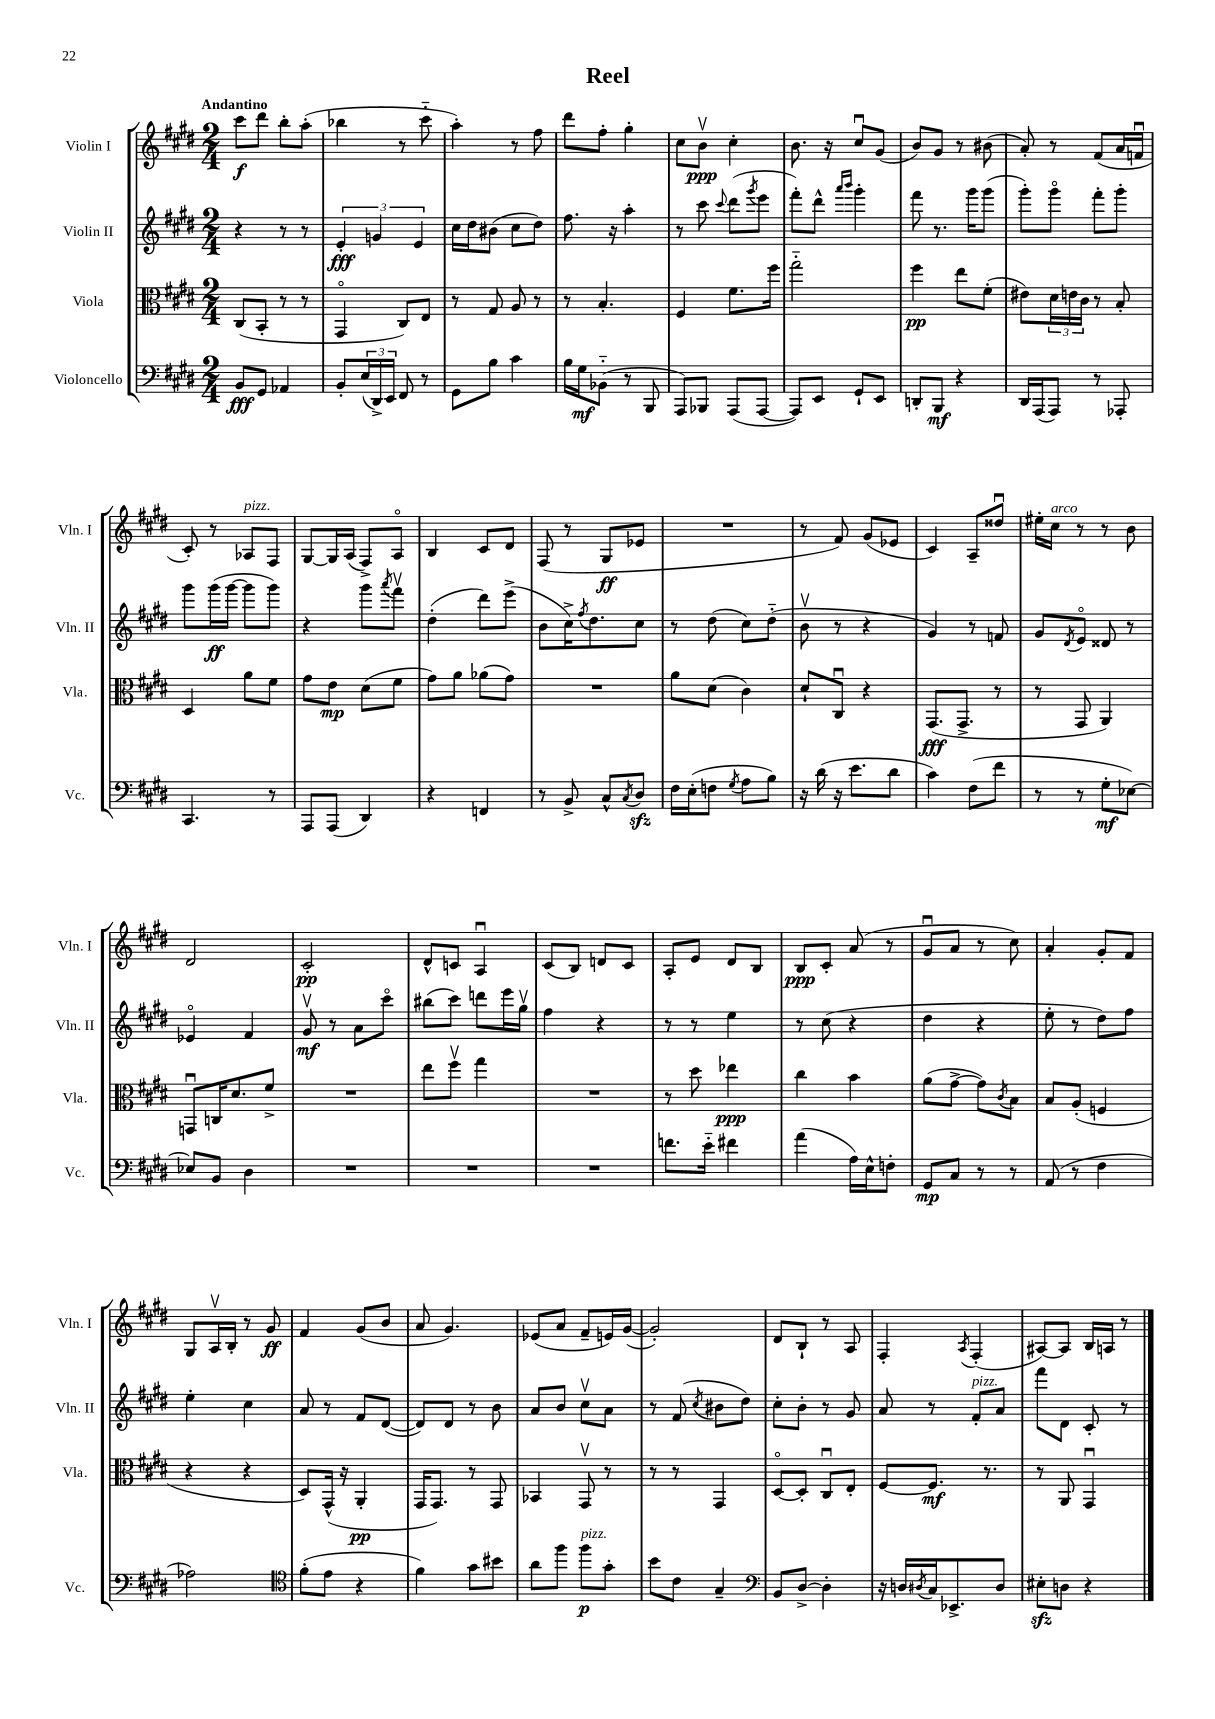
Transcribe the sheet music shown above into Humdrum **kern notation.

**kern	**kern	**kern	**kern
*staff4	*staff3	*staff2	*staff1
*clefF4	*clefC3	*clefG2	*clefG2
*k[f#c#g#d#]	*k[f#c#g#d#]	*k[f#c#g#d#]	*k[f#c#g#d#]
*M2/4	*M2/4	*M2/4	*M2/4
8BB	(8C#	4r	8ccc#
8GG#	8BB'	.	8ddd#
4AA-	8r	8r	8bb'
.	8r	8r	(8aa'
=	=	=	=
8BB'	4GG#o	6e'	4bb-
(24E	.	.	.
24DD#^)	.	6g	.
24EE	.	.	.
8FF#	8C#)	.	8r
.	.	6e	.
8r	8E	.	8ccc#'~
=	=	=	=
8GG#	8r	16cc#	4aa')
.	.	16dd#	.
8B	8G#	(8b#	.
4c#	8A	8cc#	8r
.	8r	8dd#)	8ff#
=	=	=	=
16B	8r	8.ff#	8ddd#
16G#	.	.	.
(8BB-'~	4.B'	.	8ff#'
.	.	16r	.
8r	.	4aa'	4gg#'
8BBB	.	.	.
=	=	=	=
8AAA)	4F#	8r	8cc#
8BBB-	.	8ccc#	8bv
.	.	8qqccc#	.
(8AAA	8.f#	(8ddd#	4cc#'
.	.	8qggg#	.
[8AAA	.	8eee	.
.	16ff#	.	.
=	=	=	=
8AAA])	2gg#'~	8fff#')	8.b
8EE	.	8ddd#^^	.
.	.	.	16r
.	.	16qqaaa	.
.	.	16qqbbb	.
8GG#`	.	4ggg#'	8cc#u
8EE	.	.	(8g#
=	=	=	=
8DD'	4ff#	8fff#	8b)
8BBB	.	8.r	8g#
4r	8ee	.	8r
.	.	16ggg#	.
.	(8f#'	(8ggg#	(8b#
=	=	=	=
16DD#	8e#)	8ggg#')	8a')
(16AAA	.	.	.
8AAA)	24d#	8ggg#o	8r
.	24e	.	.
.	24c#	.	.
8r	8r	8fff#'	(8f#
8AAA-'	8B'	8ggg#'	16a
.	.	.	16fu
=	=	=	=
4.CC#	4D#	8ggg#	8c#')
.	.	(16ggg#	8r
.	.	[16ggg#	.
.	8a	8ggg#]	8A-
8r	8f#	8ggg#)	8F#
=	=	=	=
8AAA	8g#	4r	[8G#
(8AAA	8e	.	16G#]
.	.	.	(16A
4DD#)	(8d#	8ggg#	8F#^)
.	.	8qaaa	.
.	8f#	8fff#v	8Ao
=	=	=	=
4r	8g#)	(4dd#'	4B
.	8a	.	.
4FF	(8a-	8ddd#)	8c#
.	8g#)	(8eee^	8d#
=	=	=	=
8r	2r	8b	(8F#
8BB^	.	16cc#^)	8r
.	.	8qff#	.
.	.	8.dd#	.
8C#^^	.	.	8G#
8qC#	.	.	.
8D#	.	8cc#	8e-
=	=	=	=
16F#	8a	8r	2r
(16E'	.	.	.
8F	(8d#	(8dd#	.
8qG#	.	.	.
8A	4c#)	8cc#)	.
8B)	.	(8dd#'~	.
=	=	=	=
16r	8d#`	8bv	8r
(16d#	.	.	.
16r	8C#u	8r	8f#)
8.e	.	.	.
.	4r	4r	(8g#
8d#	.	.	8e-
=	=	=	=
4c#)	(8.GG#	4g#)	4c#)
.	8.GG#^	.	.
(8F#	.	8r	8A~
8f#	8r	8f	8dd##u
=	=	=	=
8r	8r	8g#	16ee#'
.	.	.	16cc#
.	.	8qd#	.
8r	8GG#	8eo	8r
8G#'	4AA)	8d##	8r
[8E-)	.	8r	8b
=	=	=	=
8E-]	8GGu	4e-o	2d#
8BB	16C	.	.
.	8.d#	.	.
4D#	.	4f#	.
.	8f#^	.	.
=	=	=	=
2r	2r	8g#v	2c#'
.	.	8r	.
.	.	8a	.
.	.	8ccc#o	.
=	=	=	=
2r	8ee	(8bb#	8d#^^
.	8ff#v	8ccc#)	8c
.	4gg#	8ddd	4Au
.	.	16eee	.
.	.	16gg#v	.
=	=	=	=
2r	2r	4ff#	(8c#
.	.	.	8B)
.	.	4r	8d
.	.	.	8c#
=	=	=	=
8.f	8r	8r	8A'
.	8dd#	8r	8e
16e'~	.	.	.
4f#	4ee-	4ee	8d#
.	.	.	8B
=	=	=	=
(4a	4cc#	8r	8B
.	.	(8cc#	8c#'
16A)	4b	4r	(8a
16E^^	.	.	.
8F'	.	.	8r
=	=	=	=
8GG#	(8a	4dd#	8g#u
8C#	[8g#^	.	8a
8r	8g#])	4r	8r
.	8qc#	.	.
8r	8B	.	8cc#)
=	=	=	=
(8AA	8B	8ee'	4a'
8r	(8A'	8r	.
4F#	4F	8dd#)	8g#'
.	.	8ff#	8f#
=	=	=	=
2A-)	4r	4ee'	8G#
.	.	.	16Av
.	.	.	16B'
.	4r	4cc#	8r
.	.	.	8g#
=	=	=	=
*clefC4	*	*	*
(8f#'	8D#)	8a	4f#
8e	(16GG#^^	8r	.
.	16r	.	.
4r	4AA'	8f#	(8g#
.	.	([8d#	8b
=	=	=	=
4f#)	16GG#	8d#])	8a
.	8.GG#)	.	.
.	.	8d#	4.g#)
8g#	8r	8r	.
8b#	8GG#	8b	.
=	=	=	=
8a	4BB-	8a	(8e-
8ff#	.	8b	8a
8ff#	8GG#v	8cc#v	8f#~
8g#'	8r	8a	16e)
.	.	.	([16g#
=	=	=	=
8b	8r	8r	2g#'])
8c#	8r	(8f#	.
.	.	8qcc#	.
4G#~	4GG#	8b#	.
.	.	8dd#)	.
=	=	=	=
*clefF4	*	*	*
8BB	[8D#o	8cc#'	8d#
[8D#^	8D#']	8b'	8B`
4D#']	8C#u	8r	8r
.	8E'	8g#	8A
=	=	=	=
16r	[8F#	8a	4F#'
16D	.	.	.
8qD#	.	.	.
16C#	8.F#]	8r	.
8.EE-^	.	.	.
.	.	.	8qA
.	.	8f#'	(4F#'
.	8.r	.	.
8D#	.	8a	.
=	=	=	=
8E#'	8r	8fff#	[8A#)
8D	8AA	8d#	8A#]
4r	4GG#u	8c#'	16B
.	.	.	16A
.	.	8r	8r
==	==	==	==
*-	*-	*-	*-
